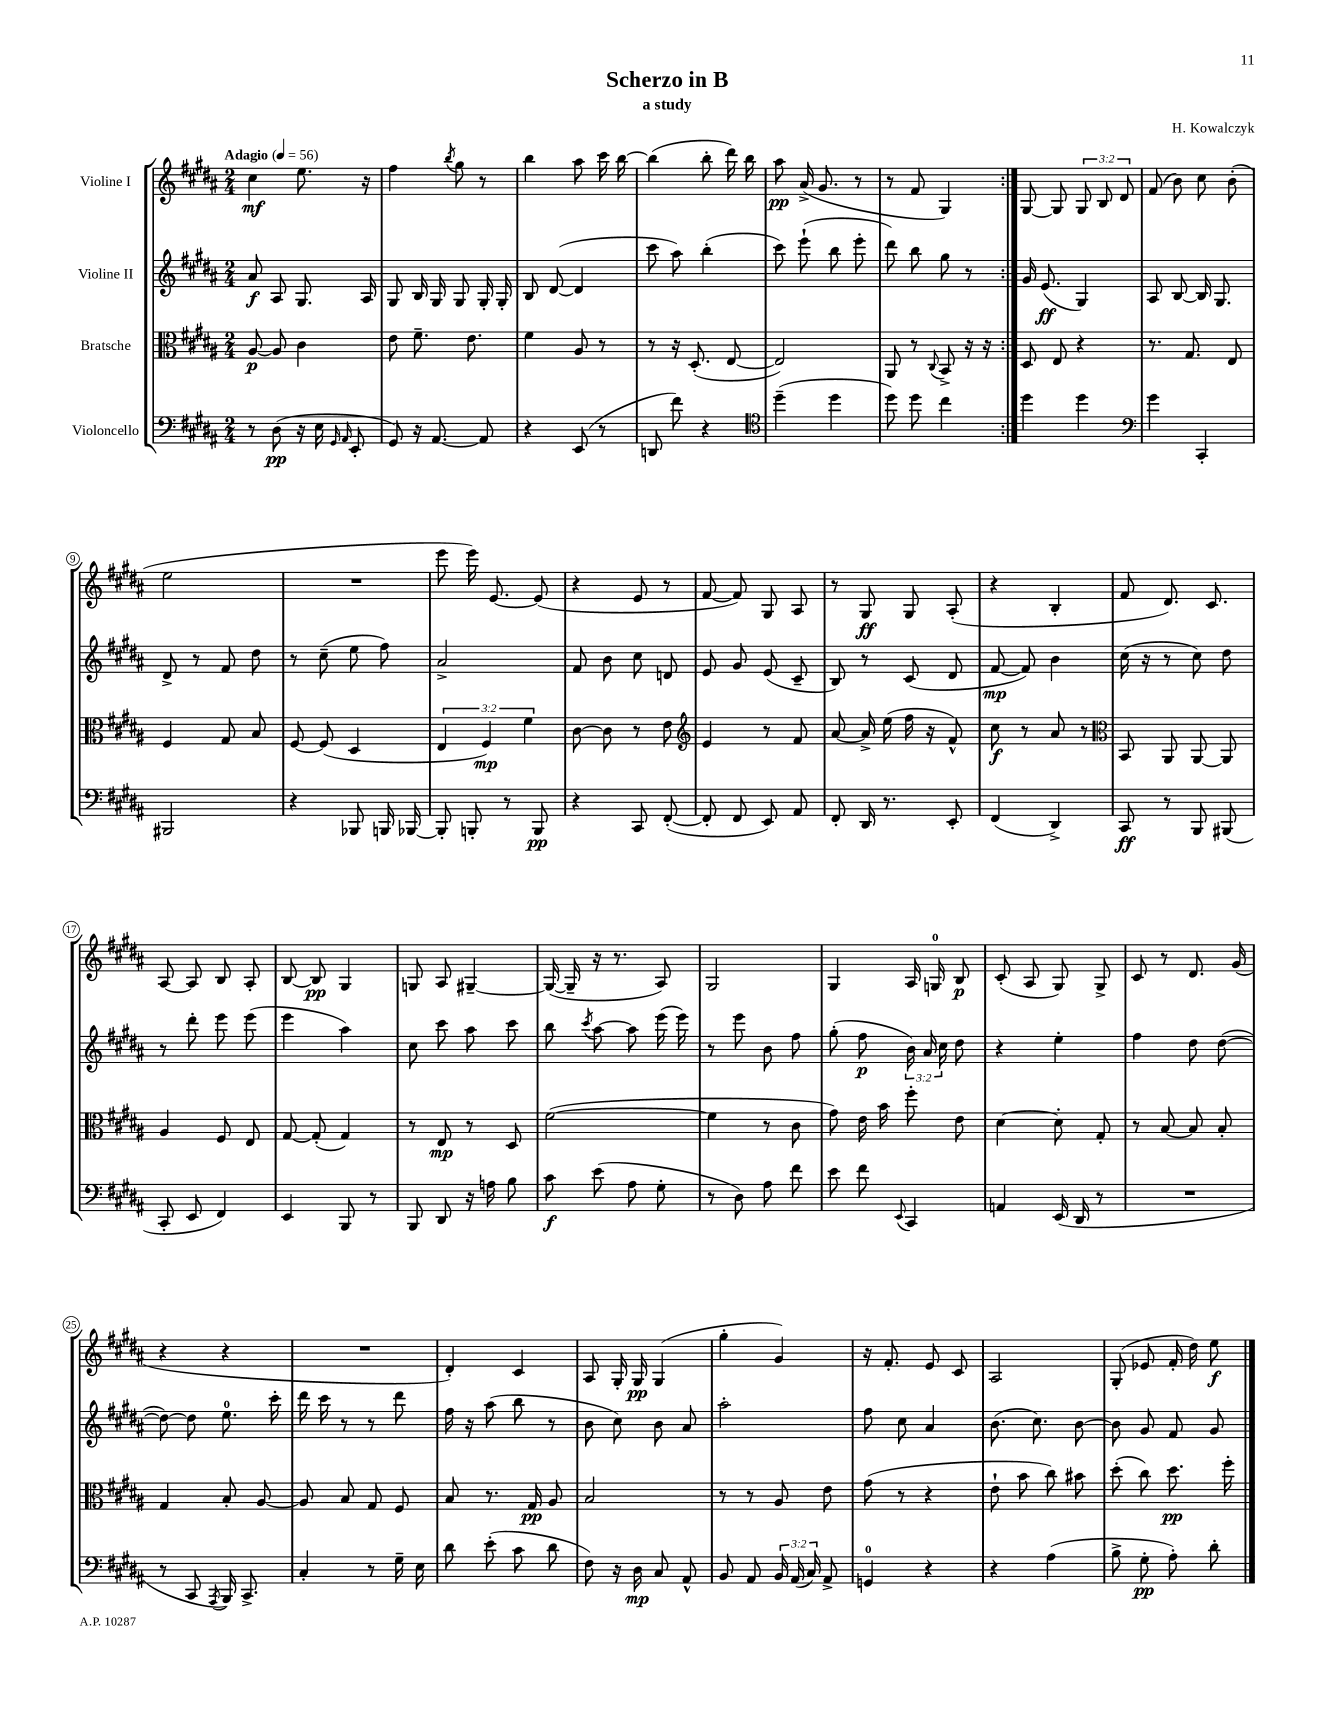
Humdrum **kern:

**kern	**dynam	**kern	**dynam	**kern	**dynam	**kern	**dynam
*part4	*part4	*part3	*part3	*part2	*part2	*part1	*part1
*staff4	*staff4	*staff3	*staff3	*staff2	*staff2	*staff1	*staff1
*I"Violoncello	*	*I"Bratsche	*	*I"Violine II	*	*I"Violine I	*
*clefF4	*	*clefC3	*	*clefG2	*	*clefG2	*
*k[f#c#g#d#a#]	*	*k[f#c#g#d#a#]	*	*k[f#c#g#d#a#]	*	*k[f#c#g#d#a#]	*
*M2/4	*	*M2/4	*	*M2/4	*	*M2/4	*
*MM56	*	*MM56	*	*MM56	*	*MM56	*
=1	=1	=1	=1	=1	=1	=1	=1
!	!	!	!	!	!	!LO:TX:a:B:t=Adagio	!
8r	.	[8A#/	p	8a#/	f	4cc#\	mf
(8D#\	pp	8A#/]	.	8A#/	.	.	.
16r	.	4c#\	.	8.G#/	.	8.ee\	.
16E\	.	.	.	.	.	.	.
16qqGG#/	.	.	.	.	.	.	.
16qqAA#/	.	.	.	.	.	.	.
8EE'/	.	.	.	.	.	.	.
.	.	.	.	16A#/	.	16r	.
=2	=2	=2	=2	=2	=2	=2	=2
8GG#/)	.	8e\	.	8G#/	.	4ff#\	.
16r	.	8.f#~\	.	16B/	.	.	.
[8.AA#/	.	.	.	16G#/	.	.	.
.	.	.	.	.	.	8qbb/	.
.	.	.	.	8G#/	.	8gg#\	.
.	.	8.e\	.	.	.	.	.
8AA#/]	.	.	.	16G#'/	.	8r	.
.	.	.	.	16G#'/	.	.	.
=3	=3	=3	=3	=3	=3	=3	=3
4r	.	4f#\	.	8B/	.	4bb\	.
.	.	.	.	([8d#/	.	.	.
(8EE/	.	8A#/	.	4d#/]	.	8aa#\	.
8r	.	8r	.	.	.	16ccc#\	.
.	.	.	.	.	.	[16bb\	.
=4	=4	=4	=4	=4	=4	=4	=4
8DDn/	.	8r	.	8ccc#\	.	(4bb\]	.
8f#\)	.	16r	.	8aa#\)	.	.	.
.	.	(8.D#'/	.	.	.	.	.
4r	.	.	.	(4bb'\	.	8bb'\	.
.	.	[8E/	.	.	.	16ddd#\)	.
.	.	.	.	.	.	16bb\	.
=5	=5	=5	=5	=5	=5	=5	=5
*clefC4	*	*	*	*	*	*	*
(4dd#~\	.	2E/])	.	8ccc#\)	.	8aa#\	pp
.	.	.	.	(8eee`\	.	(16a#^/	.
.	.	.	.	.	.	8.g#/	.
4dd#\	.	.	.	8bb\	.	.	.
.	.	.	.	8eee'\	.	8r	.
=6	=6	=6	=6	=6	=6	=6	=6
8dd#\)	.	8AA#/	.	8ddd#\)	.	8r	.
8dd#\	.	8r	.	8bb\	.	8f#/	.
.	.	8qqC#/	.	.	.	.	.
4cc#\	.	8BB^/	.	8gg#\	.	4G#/)	.
.	.	16r	.	8r	.	.	.
.	.	16r	.	.	.	.	.
=7:|!	=7:|!	=7:|!	=7:|!	=7:|!	=7:|!	=7:|!	=7:|!
4dd#\	.	8D#/	.	16g#/	.	[8G#/	.
.	.	.	.	(8.e/	ff	.	.
.	.	8E/	.	.	.	8G#/]	.
4dd#\	.	4r	.	4G#/)	.	12G#/	.
.	.	.	.	.	.	12B/	.
.	.	.	.	.	.	12d#/	.
=8	=8	=8	=8	=8	=8	=8	=8
*clefF4	*	*	*	*	*	*	*
4g#\	.	8.r	.	8A#/	.	(8f#/	.
.	.	.	.	[8B/	.	8b\)	.
.	.	8.G#/	.	.	.	.	.
4CC#'/	.	.	.	16B/]	.	8cc#\	.
.	.	.	.	8.G#/	.	.	.
.	.	8E/	.	.	.	(8b'\	.
!!LO:LB:g=z
=9	=9	=9	=9	=9	=9	=9	=9
2BBB#X/	.	4F#/	.	8d#^/	.	2ee\	.
.	.	.	.	8r	.	.	.
.	.	8G#/	.	8f#/	.	.	.
.	.	8B/	.	8dd#\	.	.	.
=10	=10	=10	=10	=10	=10	=10	=10
4r	.	[8F#/	.	8r	.	2r	.
.	.	(8F#/]	.	(8cc#~\	.	.	.
8BBB-X/	.	4D#/	.	8ee\	.	.	.
16BBBn/	.	.	.	8ff#\)	.	.	.
[16BBB-X/	.	.	.	.	.	.	.
=11	=11	=11	=11	=11	=11	=11	=11
8BBB-'/]	.	6E/	.	2a#^/	.	8eee\	.
8BBBn'/	.	.	.	.	.	16eee\)	.
.	.	6F#/)	mp	.	.	.	.
.	.	.	.	.	.	[8.e/	.
8r	.	.	.	.	.	.	.
.	.	6f#\	.	.	.	.	.
8BBB/	pp	.	.	.	.	(8e/]	.
=12	=12	=12	=12	=12	=12	=12	=12
4r	.	[8c#\	.	8f#/	.	4r	.
.	.	8c#\]	.	8b\	.	.	.
8CC#/	.	8r	.	8cc#\	.	8e/	.
([8FF#'/	.	8e\	.	8dn/	.	8r	.
=13	=13	=13	=13	=13	=13	=13	=13
*	*	*clefG2	*	*	*	*	*
8FF#'/]	.	4e/	.	8e/	.	[8f#/	.
8FF#/	.	.	.	8g#/	.	8f#/])	.
8EE/)	.	8r	.	(8e/	.	8G#/	.
8AA#/	.	8f#/	.	8c#~/	.	8A#/	.
=14	=14	=14	=14	=14	=14	=14	=14
8FF#'/	.	[8a#/	.	8B/)	.	8r	.
16DD#/	.	16a#^/]	.	8r	.	8G#/	ff
8.r	.	(16ee\	.	.	.	.	.
.	.	16ff#\	.	(8c#/	.	8G#/	.
.	.	16r	.	.	.	.	.
8EE'/	.	8f#^^/)	.	8d#/	.	(8A#'/	.
=15	=15	=15	=15	=15	=15	=15	=15
(4FF#/	.	8cc#\	f	[8f#/	mp	4r	.
.	.	8r	.	8f#/])	.	.	.
4DD#^/)	.	8a#/	.	4b\	.	4B'/	.
.	.	8r	.	.	.	.	.
=16	=16	=16	=16	=16	=16	=16	=16
*	*	*clefC3	*	*	*	*	*
8CC#/	ff	8BB/	.	(16cc#\	.	8f#/	.
.	.	.	.	16r	.	.	.
8r	.	8AA#/	.	8r	.	8.d#/)	.
8BBB/	.	[8AA#/	.	8cc#\)	.	.	.
.	.	.	.	.	.	8.c#/	.
(8BBB#X/	.	8AA#/]	.	8dd#\	.	.	.
!!LO:LB:g=z
=17	=17	=17	=17	=17	=17	=17	=17
8CC#'/	.	4A#/	.	8r	.	[8A#/	.
8EE/	.	.	.	8ddd#'\	.	8A#/]	.
4FF#/)	.	8F#/	.	8eee\	.	8B/	.
.	.	8E/	.	(8eee\	.	8A#'/	.
=18	=18	=18	=18	=18	=18	=18	=18
4EE/	.	[8G#/	.	4eee\	.	[8B/	.
.	.	(8G#'/]	.	.	.	8B/]	pp
8BBB/	.	4G#/)	.	4aa#\)	.	4G#/	.
8r	.	.	.	.	.	.	.
=19	=19	=19	=19	=19	=19	=19	=19
8BBB/	.	8r	.	8cc#\	.	8Gn/	.
8DD#/	.	8E/	mp	8ccc#\	.	8A#/	.
16r	.	8r	.	8aa#\	.	[4G#X~/	.
16An\	.	.	.	.	.	.	.
8B\	.	8D#/	.	8ccc#\	.	.	.
=20	=20	=20	=20	=20	=20	=20	=20
8c#\	f	([2f#\	.	8bb\	.	(16G#/_	.
.	.	.	.	.	.	16G#~/]	.
.	.	.	.	8qccc#/	.	.	.
(8e\	.	.	.	[8aa#\	.	16r	.
.	.	.	.	.	.	8.r	.
8A#\	.	.	.	8aa#\]	.	.	.
8G#'\	.	.	.	(16eee\	.	8A#/)	.
.	.	.	.	16eee\)	.	.	.
=21	=21	=21	=21	=21	=21	=21	=21
8r	.	4f#\]	.	8r	.	2G#/	.
8D#\)	.	.	.	8eee\	.	.	.
8A#\	.	8r	.	8b\	.	.	.
8f#\	.	8c#\	.	8ff#\	.	.	.
=22	=22	=22	=22	=22	=22	=22	=22
8e\	.	8g#\)	.	(8gg#'\	.	4G#/	.
8f#\	.	16e\	.	8ff#\	p	.	.
.	.	16b\	.	.	.	.	.
8qqEE/	.	.	.	.	.	.	.
4CC#/	.	8ff#'\	.	24b\)	.	16A#/	.
.	.	.	.	24a#/	.	.	.
.	.	.	.	.	.	16Gn/	.
.	.	.	.	24cc#\	.	.	.
.	.	8e\	.	8dd#\	.	8B/	p
=23	=23	=23	=23	=23	=23	=23	=23
4AAn/	.	[4d#\	.	4r	.	(8c#'/	.
.	.	.	.	.	.	8A#/	.
(16EE/	.	8d#'\]	.	4ee'\	.	8G#/)	.
16DD#/	.	.	.	.	.	.	.
8r	.	8G#'/	.	.	.	8G#^/	.
=24	=24	=24	=24	=24	=24	=24	=24
2r	.	8r	.	4ff#\	.	8c#/	.
.	.	[8B/	.	.	.	8r	.
.	.	8B/]	.	8dd#\	.	8.d#/	.
.	.	8B'/	.	([8dd#\	.	.	.
.	.	.	.	.	.	(16g#/	.
!!LO:LB:g=z
=25	=25	=25	=25	=25	=25	=25	=25
8r	.	4G#/	.	8dd#\_)	.	4r	.
8CC#/	.	.	.	8dd#\]	.	.	.
8qAAA#/	.	.	.	.	.	.	.
16BBB/)	.	8B'/	.	8.ee\	.	4r	.
8.CC#^/	.	.	.	.	.	.	.
.	.	[8A#/	.	.	.	.	.
.	.	.	.	16ccc#'\	.	.	.
=26	=26	=26	=26	=26	=26	=26	=26
4C#'/	.	8A#/]	.	16ddd#\	.	2r	.
.	.	.	.	16ccc#\	.	.	.
.	.	8B/	.	8r	.	.	.
8r	.	8G#/	.	8r	.	.	.
16G#~\	.	8F#/	.	8ddd#\	.	.	.
16E\	.	.	.	.	.	.	.
=27	=27	=27	=27	=27	=27	=27	=27
8d#\	.	8B/	.	16ff#\	.	4d#'/)	.
.	.	.	.	16r	.	.	.
(8e'\	.	8.r	.	(8aa#\	.	.	.
8c#\	.	.	.	8bb\	.	4c#/	.
.	.	16G#/	pp	.	.	.	.
8d#\	.	8A#/	.	8r	.	.	.
=28	=28	=28	=28	=28	=28	=28	=28
8F#\)	.	2B/	.	8b\	.	8A#/	.
16r	.	.	.	8cc#\)	.	16G#'/	.
16D#\	mp	.	.	.	.	16G#/	pp
8C#/	.	.	.	8b\	.	(4G#/	.
8AA#^^/	.	.	.	8a#/	.	.	.
=29	=29	=29	=29	=29	=29	=29	=29
8BB/	.	8r	.	2aa#'\	.	4gg#'\	.
8AA#/	.	8r	.	.	.	.	.
24BB/	.	8A#/	.	.	.	4g#/)	.
(24AA#/	.	.	.	.	.	.	.
24C#/)	.	.	.	.	.	.	.
8AA#^/	.	8e\	.	.	.	.	.
=30	=30	=30	=30	=30	=30	=30	=30
4GGn/	.	(8g#\	.	8ff#\	.	16r	.
.	.	.	.	.	.	8.f#'/	.
.	.	8r	.	8cc#\	.	.	.
4r	.	4r	.	4a#/	.	8e/	.
.	.	.	.	.	.	8c#/	.
=31	=31	=31	=31	=31	=31	=31	=31
4r	.	8e`\	.	(8.b\	.	2A#/	.
.	.	8b\	.	.	.	.	.
.	.	.	.	8.cc#\)	.	.	.
(4A#\	.	8cc#\)	.	.	.	.	.
.	.	8b#X\	.	[8b\	.	.	.
=32	=32	=32	=32	=32	=32	=32	=32
8B^\	.	(8dd#'\	.	8b\]	.	(8G#'/	.
8G#'\	pp	8cc#\)	.	8g#/	.	8e-X/	.
8A#'\)	.	8.dd#\	pp	8f#/	.	16f#'/	.
.	.	.	.	.	.	16dd#\)	.
8d#'\	.	.	.	8g#/	.	8ee\	f
.	.	16ff#'\	.	.	.	.	.
==	==	==	==	==	==	==	==
*-	*-	*-	*-	*-	*-	*-	*-
